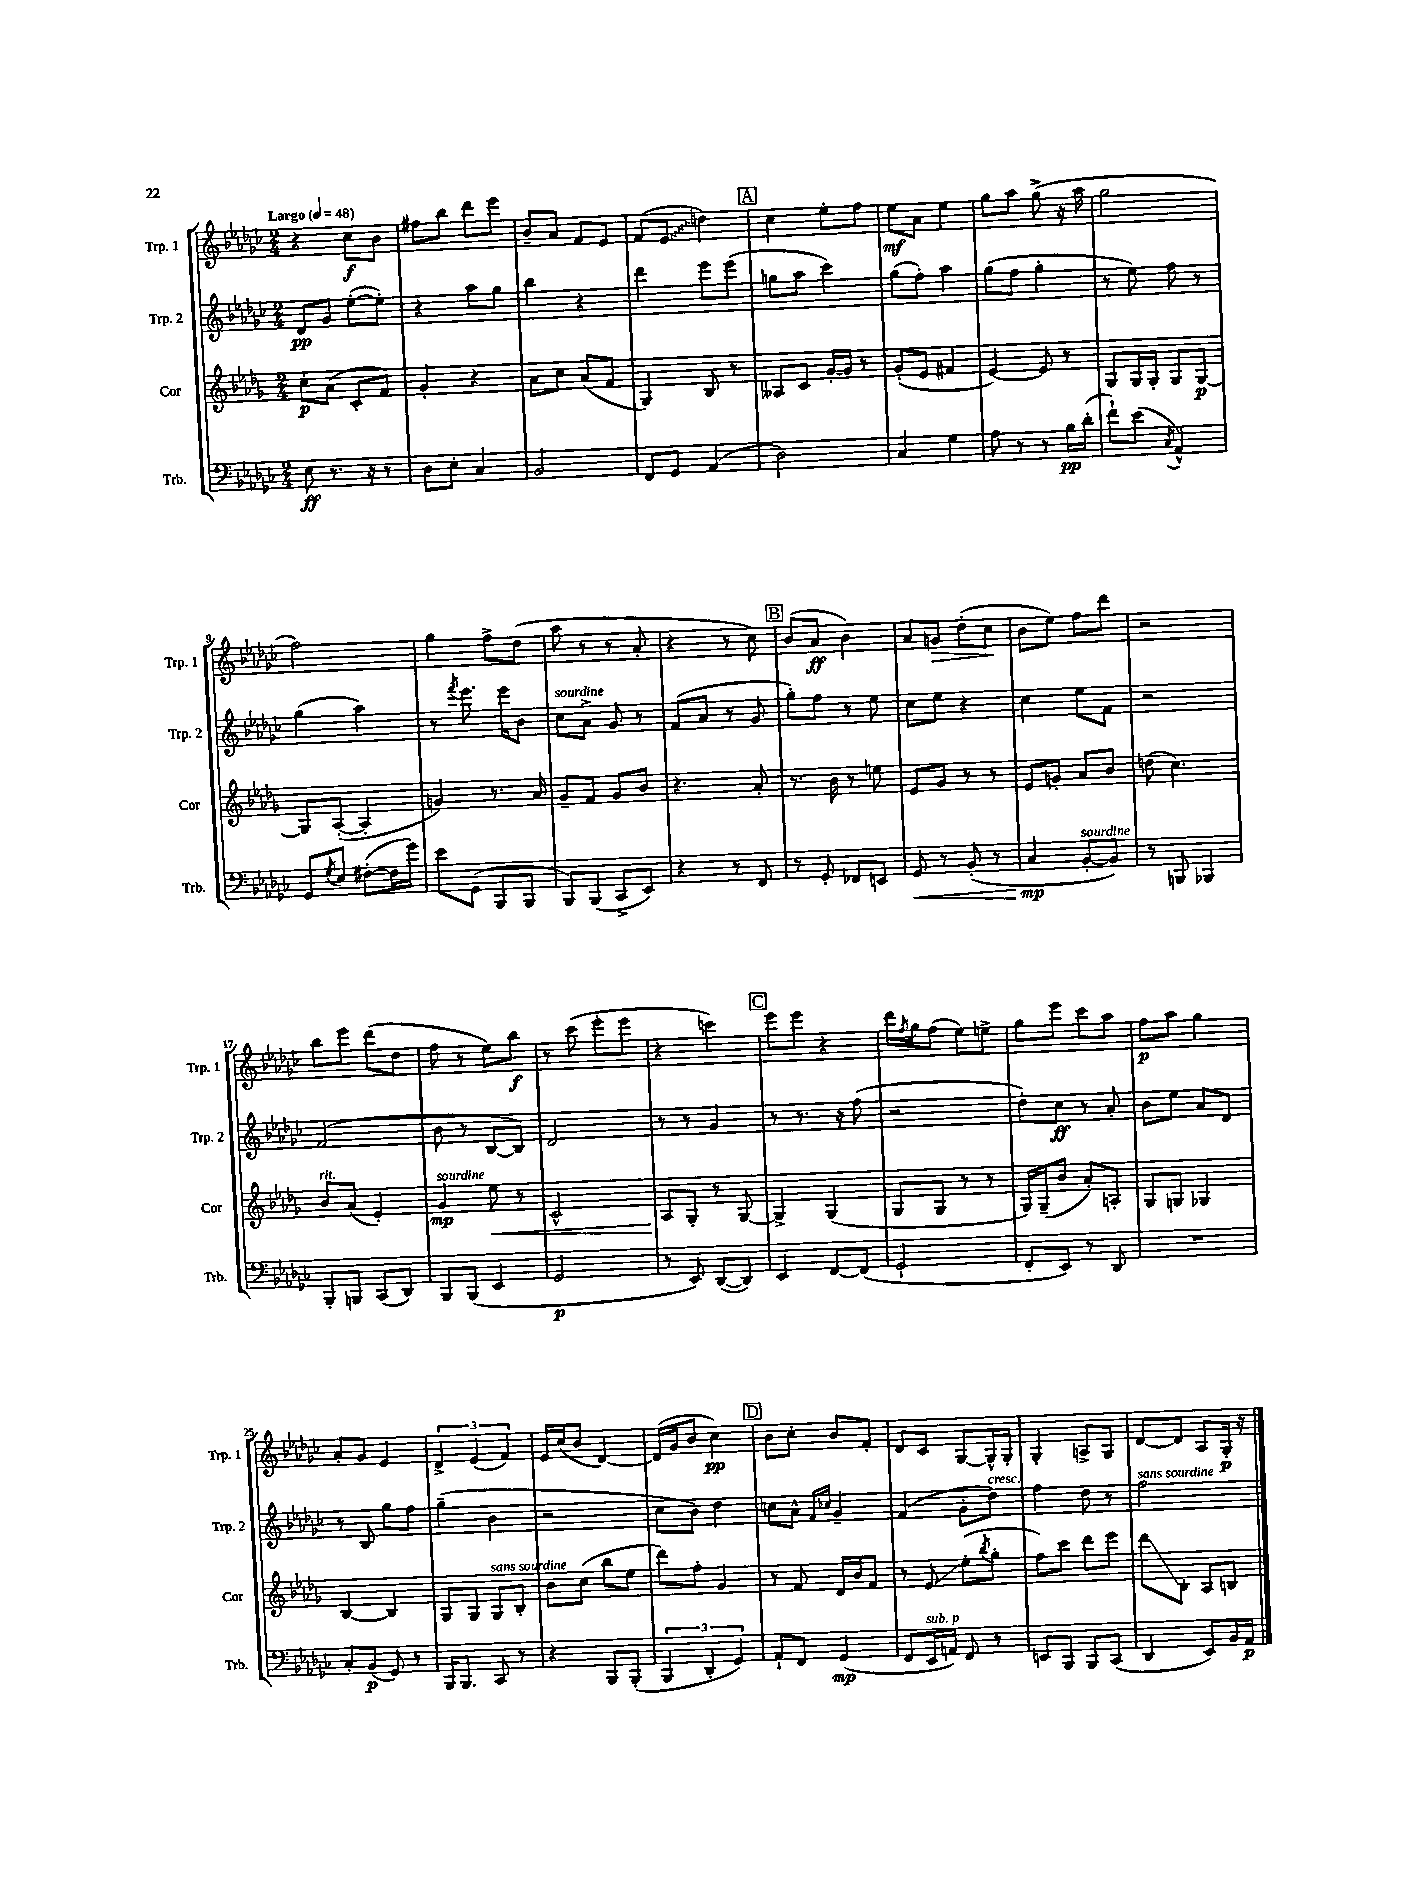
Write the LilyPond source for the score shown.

<<
\new StaffGroup <<
\new Staff = "s0" \with { instrumentName = "Trp. 1" shortInstrumentName = "Trp. 1" } {
    \clef treble \key ges \major \numericTimeSignature \time 2/4 \tempo "Largo" 4 = 48
    r4 ces''8\f bes'8 |
    fis''8 bes''8 des'''8 ees'''8 |
    bes'8-- aes'8 f'8 ees'8 |
    f'8( \once \override Glissando.style = #'zigzag ees'8\glissando d''4) |
    \mark \markup { \box "A" } ces''4 ees''8-. f''8 |
    ees''8\mf aes'8 ees''4 |
    ges''8 aes''8 ges''8->( r16 aes''16 |
    ges''2 |
    f''2) |
    ges''4 f''8-> des''8( |
    aes''8 r8 r8 aes'8-. |
    r4 r8 ces''8) |
    \mark \markup { \box "B" } bes'8( aes'8\ff bes'4) |
    aes'8 g'8\> des''8-.( ces''8\! |
    bes'8 ees''8) f''8 des'''8 |
    r2 |
    bes''8 ees'''8 des'''8( des''8 |
    f''8 r8 ees''8) bes''8\f |
    r8 ces'''8( ees'''8-. ees'''8 |
    r4 c'''4) |
    \mark \markup { \box "C" } ees'''8 ees'''8 r4 |
    des'''16 \acciaccatura { f''8 } ges''16 f''8( ees''8) e''8-> |
    ges''8 ees'''8 ces'''8 aes''8 |
    f''8\p aes''8 ges''4 |
    aes'8-. ges'8 ees'4 |
    \tuplet 3/2 { des'4-> ees'4( f'4) } |
    ees'16 ces''16( bes'8 des'4~) |
    des'16( ges'16 bes'8 ces''4\pp) |
    \mark \markup { \box "D" } bes'8 ces''8-. bes'8 f'8-. |
    des'8 ces'8 ges8~ ges16-^ ges16-. |
    ges4-. a8-> ges8 |
    des'8~ des'8 aes8 ges16-.\p r16 \bar "|." |
}
\new Staff = "s1" \with { instrumentName = "Trp. 2" shortInstrumentName = "Trp. 2" } {
    \clef treble \key ges \major \numericTimeSignature \time 2/4
    des'8\pp ges'8 ees''8~-.( ees''8-.) |
    r4 aes''8 ges''8 |
    bes''4 r4 |
    des'''4 ees'''8 ees'''8( |
    \mark \markup { \box "A" } g''8 aes''8 ces'''4) |
    ges''8( f''8-.) aes''4 |
    ges''8( f''8 ges''4-. |
    r8 ees''8) f''8 r8 |
    ges''4( aes''4) |
    r8 \acciaccatura { f'''8 } ees'''8. ees'''16 bes'8 |
    ces''8^\markup { \italic "sourdine" } aes'8-> ges'8 r8 |
    f'8( aes'8 r8 ges'8 |
    \mark \markup { \box "B" } ges''8-.) f''8 r8 ees''8 |
    ces''8 ees''8 r4 |
    ces''4 ees''8 f'8 |
    r2 |
    f'2( |
    bes'8 r8 bes8~ bes8) |
    des'2 |
    r8 r8 ges'4 |
    \mark \markup { \box "C" } r8 r8. r16 f''8( |
    r2 |
    des''8-.) ces''8\ff r8 aes'8-. |
    bes'8 ees''8 aes'8 des'8 |
    r8 bes8 ges''8 f''8 |
    ges''4--( bes'4 |
    r2 |
    ces''8 bes'8) des''4 |
    \mark \markup { \box "D" } c''8 aes'8-^ \grace { f'16 ces''16 } ges'4-- |
    f'4( ges'8-. des''8^\markup { \italic "cresc." }) |
    f''4 des''8 r8 |
    f''2^\markup { \italic "sans sourdine" } \bar "|." |
}
\new Staff = "s2" \with { instrumentName = "Cor" shortInstrumentName = "Cor" } {
    \clef treble \key des \major \numericTimeSignature \time 2/4
    c''8-.\p aes'8( c'8-. f'8) |
    ges'4-. r4 |
    aes'8 c''8 aes'8( f'8 |
    ges4) bes8 r8 |
    \mark \markup { \box "A" } aeses8 c'8 ges'16~-. ges'16 r8 |
    ges'8-.( ees'8 fis'4 |
    ees'4~) ees'8 r8 |
    ges8 ges16 ges16-. ges8 ges8~\p |
    ges8 aes8~-.( aes4-. |
    g'4) r8. aes'16 |
    ges'8-- f'8 ges'8 bes'8 |
    r4. aes'8-. |
    \mark \markup { \box "B" } r8. bes'16 r8 e''8 |
    ees'8 ges'8 r8 r8 |
    ees'8 g'8-. aes'8 bes'8 |
    d''8( c''4.) |
    bes'8^\markup { \italic "rit." } aes'8( ees'4-.) |
    ges'4\mp^\markup { \italic "sourdine" } ees''8\< r8 |
    c'2-^ |
    aes8\! ges8-. r8 ges8~ |
    \mark \markup { \box "C" } ges4-> ges4( |
    ges8 ges8 r8 r8 |
    ges16) ges16--( bes'8 aes'8-.) a8-. |
    ges8 g8 ges4 |
    bes4~ bes4 |
    ges8 ges8 ges8^\markup { \italic "sans sourdine" } bes8-. |
    bes'8 c''8( bes''8 ees''8 |
    des'''8) f''8-. ges'4 |
    \mark \markup { \box "D" } r8 f'8 des'16 bes'16 f'8 |
    r8 ees'8\glissando ees''8-.( \acciaccatura { bes''8 } ges''8-. |
    f''8) c'''8 des'''8 ees'''8 |
    des'''8\glissando bes8-. aes8 b8 \bar "|." |
}
\new Staff = "s3" \with { instrumentName = "Trb." shortInstrumentName = "Trb." } {
    \clef bass \key ges \major \numericTimeSignature \time 2/4
    ees8\ff r8. r16 r8 |
    des8 ees8-. ces4 |
    bes,2 |
    f,8 ges,8 aes,4( |
    \mark \markup { \box "A" } des2) |
    ces4 ges4 |
    aes8 r8 r8 bes16\pp des'16-.( |
    f'8-!) ees'8( \acciaccatura { ces8 } aes,4-^) |
    ges,8 \acciaccatura { ges8 } ees8 fis8~-.( fis16 ges'16) |
    ees'8 ges,8( bes,,8 bes,,8 |
    bes,,8) bes,,8( ces,8-> ees,8) |
    r4 r8 f,8 |
    \mark \markup { \box "B" } r8 ges,8-. fes,8 e,8 |
    ges,8\< r8 bes,8-.( r8 |
    ces4\mp\! bes,8~-.^\markup { \italic "sourdine" } bes,8) |
    r8 b,,8 bes,,4 |
    bes,,8-. b,,8 ces,8( des,8) |
    bes,,8 bes,,8( ees,4 |
    ges,2\p |
    r8 ees,8) des,8~( des,8) |
    \mark \markup { \box "C" } ees,4 f,8~ f,8( |
    ges,2-! |
    f,8-. ees,8) r8 des,8 |
    R2 |
    ces8-. bes,8\p( ges,8) r8 |
    bes,,16 bes,,8. ces,8 r8 |
    r4 bes,,8 bes,,8-.( |
    \tuplet 3/2 { bes,,4 des,4-. ges,4) } |
    \mark \markup { \box "D" } aes,8-! f,8 ges,4\mp( |
    f,8 ees,16^\markup { \italic "sub. p" } a,16) f,8 r8 |
    e,8 bes,,8 bes,,8 ces,8( |
    des,4 ees,8) bes,16 aes,16\p \bar "|." |
}
>>
>>
